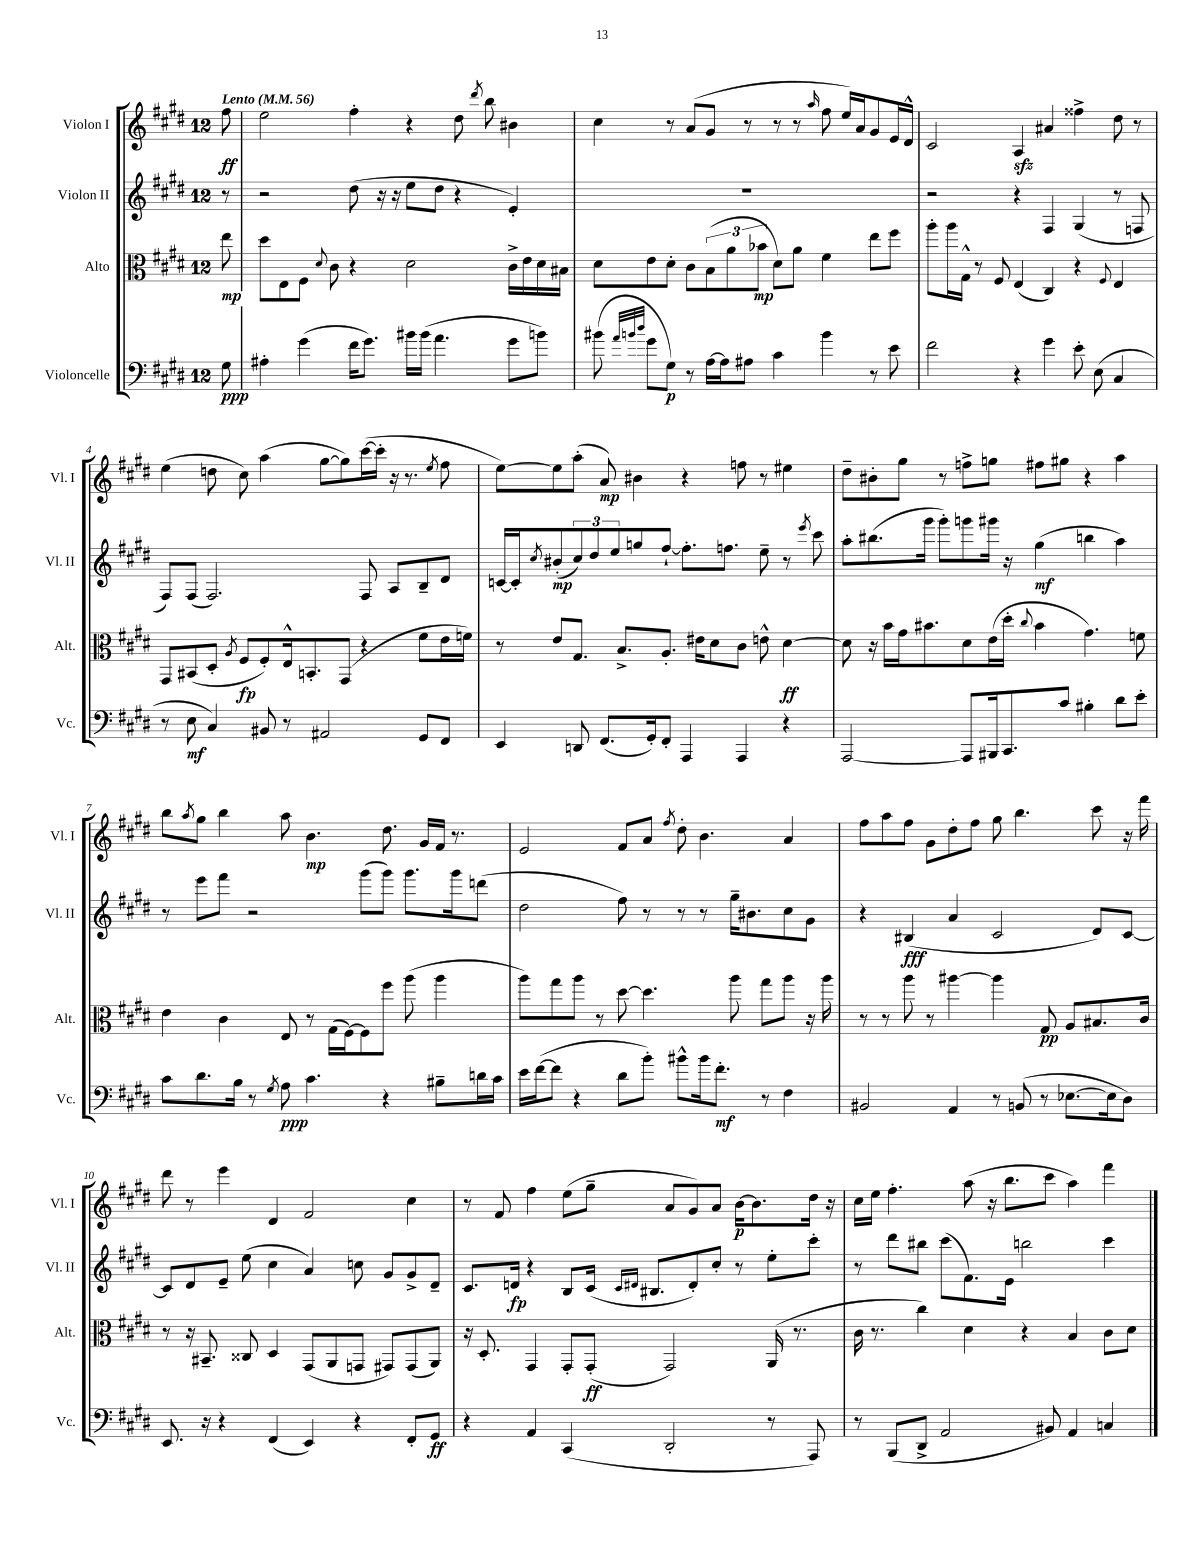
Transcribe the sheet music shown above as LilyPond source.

<<
\new StaffGroup <<
\new Staff = "s0" \with { instrumentName = "Violon I" shortInstrumentName = "Vl. I" } {
    \clef treble \key e \major \once \override Staff.TimeSignature.style = #'single-digit \time 12/8 \partial 8 \tempo "Lento" 4 = 56
    fis''8\ff |
    e''2 fis''4-. r4 dis''8 \acciaccatura { dis'''8 } b''8 bis'4 |
    cis''4 r8 a'8( gis'8 r8 r8 r8 \grace { a''16 } fis''8 e''16) a'16 gis'8 e'16 dis'16-^ |
    cis'2 a4\sfz ais'4 fisis''4-> dis''8 r8 |
    e''4( d''8 cis''8) a''4( gis''8~ gis''8) cis'''16~( cis'''16-. r16 r8. \acciaccatura { e''8 } fis''8 |
    e''8~) e''8 a''8-.( a'8\mp) bis'4 r4 f''8 r8 eis''4 |
    dis''8-- bis'8-. gis''8 r8 f''8-> g''8 fis''8 gis''8 r4 a''4 |
    b''8 \acciaccatura { a''8 } gis''8 b''4 a''8 b'4.\mp dis''8. gis'16 fis'16 r8. |
    e'2 fis'8 a'8 \acciaccatura { fis''8 } dis''8-. b'4. a'4 |
    fis''8 a''8 fis''8 gis'8 dis''8-. fis''8 gis''8 b''4. cis'''8 r16 fis'''16 |
    dis'''8 r8 e'''4 dis'4 fis'2 cis''4 |
    r8 fis'8 fis''4 e''8( gis''8-- a'8 gis'8) a'8 b'16~\p b'8. dis''16 r16 |
    cis''16 e''16 fis''4.-. a''8( r16 b''8. cis'''8 a''4) fis'''4 \bar "|." |
}
\new Staff = "s1" \with { instrumentName = "Violon II" shortInstrumentName = "Vl. II" } {
    \clef treble \key e \major \once \override Staff.TimeSignature.style = #'single-digit \time 12/8 \partial 8
    r8 |
    r2 dis''8( r16 r16 e''8 dis''8 r4 e'4-.) |
    R1. |
    r2 r4 fis4 gis4( r8 f8 |
    fis8) fis8( fis2.) fis8 a8 b8-- dis'8 |
    c'16~ c'16-. \acciaccatura { cis''8 } bis'8-.\mp( \tuplet 3/2 { cis''8) dis''8 e''8 } g''8 fis''8~-! fis''8.-. f''8. e''8-- r8 \acciaccatura { e'''8 } cis'''8 |
    a''8-. bis''8.( gis'''16 gis'''8-.) g'''8 gis'''16 r16 gis''4\mf( b''4 a''4) |
    r8 e'''8 fis'''8 r2 gis'''8( gis'''8) gis'''8. gis'''16 d'''8( |
    dis''2 fis''8) r8 r8 r8 gis''16-- bis'8. cis''8 gis'8 |
    r4 bis4\fff( a'4 cis'2 dis'8) cis'8~ |
    cis'8 dis'8 e'8-- e''8( cis''4 a'4) c''8 gis'8 gis'8-> dis'8-- |
    cis'8. d'16\fp r4 b8 cis'16( \grace { cis'16 dis'16 } bis8. dis'8-.) cis''8-. r8 e''8-. cis'''8-. |
    r8 dis'''8 bis''8 cis'''8( fis'8.) e'16 b''2 cis'''4 \bar "|." |
}
\new Staff = "s2" \with { instrumentName = "Alto" shortInstrumentName = "Alt." } {
    \clef alto \key e \major \once \override Staff.TimeSignature.style = #'single-digit \time 12/8 \partial 8
    e''8\mp |
    dis''8 e8 fis8 \appoggiatura { dis'8 } cis'8 r4 dis'2 cis'16-> e'16 dis'16 bis16 |
    dis'8 e'8 dis'8-. cis'8 \tuplet 3/2 { b8( a'8 bes'8\mp } dis'8) a'8 fis'4 e''8 fis''8 |
    a''8-. a''16 gis16-^ r8 fis8 e4( cis4) r4 \appoggiatura { fis8 } e4 |
    gis,8 bis,8( dis8-. \acciaccatura { a8 } fis8\fp fis8-.) e16-^ b,8.-. gis,8( r4 fis'8 e'16 f'16) |
    r8 e'8 gis8. b8.-> a8.-. eis'16 dis'8 cis'8 e'8-^ dis'4~\ff |
    dis'8 r16 b'16 gis'16 bis'8. dis'8 e'16( dis''16-. \appoggiatura { cis''8 } bis'4 gis'4.) f'8 |
    e'4 cis'4 e8 r8 gis16( fis16~) fis8 fis''8 a''8( a''4 |
    a''8) gis''8 a''8 r8 dis''8~ dis''4. a''8 gis''8 a''8 r16 a''16 |
    r8 r8 a''8 r8 ais''4~ ais''4 gis8\pp a8 bis8. cis'16 |
    r8 r16 bis,8.-- cisis8 dis4 gis,8( a,8 g,8 gis,8) gis,8( a,8) |
    r16 dis8.-. gis,4 gis,8-. gis,8-.\ff( gis,2) a,16( r8. |
    cis'16 r8. cis''4) dis'4 r4 b4 cis'8 dis'8 \bar "|." |
}
\new Staff = "s3" \with { instrumentName = "Violoncelle" shortInstrumentName = "Vc." } {
    \clef bass \key e \major \once \override Staff.TimeSignature.style = #'single-digit \time 12/8 \partial 8
    gis8\ppp |
    ais4-. gis'4( fis'16 gis'8.) bis'16 bis'16( a'4. gis'8 b'8) |
    bis'8( \grace { a'32 b'32 dis''32 } gis'8 gis8\p) r8 a16~ a16 ais8 cis'4 b'4 r8 e'8 |
    fis'2 r4 gis'4 e'8-. e8( cis4 |
    r8 e8\mf cis4) bis,8 r8 ais,2 gis,8 fis,8 |
    e,4 d,8 fis,8.( gis,16-.) fis,8-. a,,4 a,,4 r4 |
    a,,2~ a,,8 bis,,16 cis,8. cis'8 bis4-. dis'8 e'8-. |
    cis'8 dis'8. b16 r8 \acciaccatura { gis8 } a8\ppp cis'4. r4 bis8-- d'16 cis'16 |
    e'16 fis'16~( fis'8 r4 dis'8 b'8-.) bis'8-^ bis'16 fis'8.-.\mf r8 fis4 |
    bis,2 a,4 r8 b,8( r8 ees8.~ ees16 dis8) |
    e,8. r16 r4 fis,4( e,4) r4 fis,8-. gis,8\ff |
    r4 a,4 cis,4( dis,2-. r8 a,,8) |
    r8 b,,8( dis,8-> a,2 bis,8) a,4 c4 \bar "|." |
}
>>
>>
